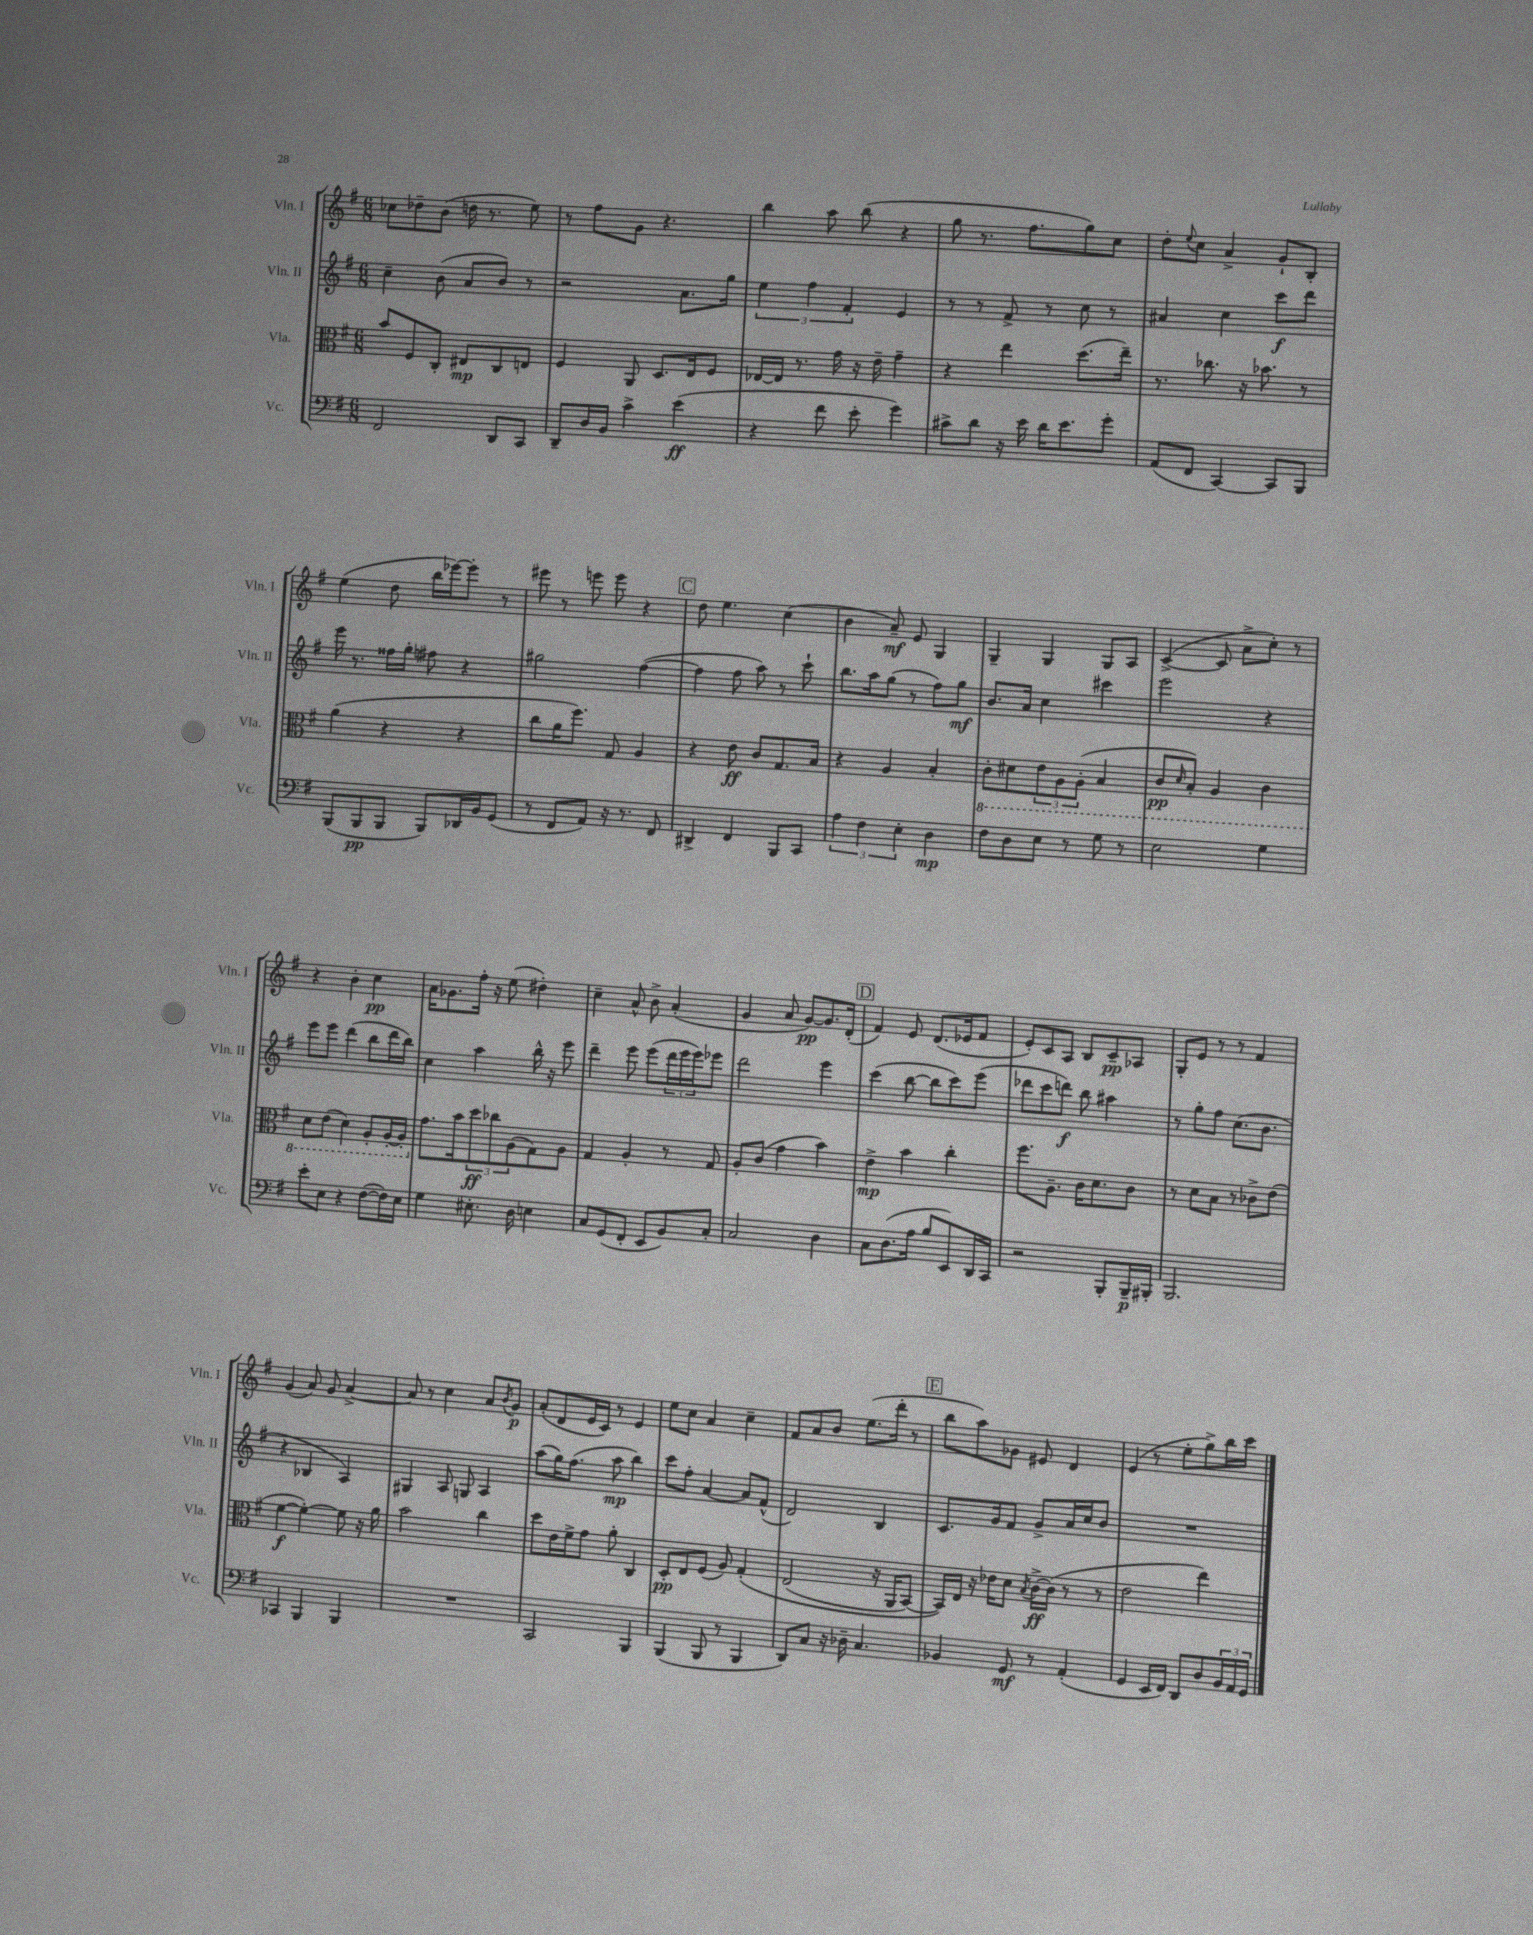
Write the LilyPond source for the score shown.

<<
\new StaffGroup <<
\new Staff = "s0" \with { instrumentName = "Vln. I" shortInstrumentName = "Vln. I" } {
    \clef treble \key g \major \numericTimeSignature \time 6/8
    ces''8 des''8-- b'8( d''16 r8. e''8) |
    r8 fis''8 g'8 r4. |
    b''4 a''8 b''8( r4 |
    g''8 r8. fis''8. g''8) c''8 |
    d''8-. \appoggiatura { e''8 } c''8 a'4-> g'8-! b8-. |
    e''4( d''8 b''16 ees'''16~) ees'''8-. r8 |
    eis'''8 r8 e'''8 e'''8 r4 |
    \mark \markup { \box "C" } d''8 e''4. c''4( |
    b'4 a'8--\mf) e'8 g4 |
    g4-- g4 g8 a8 |
    c'4~->( c'8 a'8-> c''8-.) r8 |
    r4 b'4-. c''4\pp |
    a'16 ges'8. fis''16-. r16 e''8( dis''4-.) |
    c''4-- a'8-^ b'8-> a'4-.( |
    g'4 a'8 g'8~\pp) g'8. d'16-.( |
    \mark \markup { \box "D" } fis'4) e'8 d'8.( ees'16 fis'8 |
    e'8-.) c'8 a8 b8 c'8--\pp aes8 |
    g8-. e'8 r8 r8 fis'4 |
    g'4( a'8) g'8 a'4~-> |
    a'8 r8 c''4 a'8 \acciaccatura { b'8 } g'8\p |
    a'8-.( d'8 e'16 c'16) r8 e'4 |
    e''8 c''8 a'4 c''4-- |
    fis'8 a'8 b'8 e''8.( d'''16-. r8 |
    \mark \markup { \box "E" } b''8 a''8) ges'8 eis'8 d'4 |
    e'4( r8 e''8-. g''8->) b''16 c'''16 \bar "|." |
}
\new Staff = "s1" \with { instrumentName = "Vln. II" shortInstrumentName = "Vln. II" } {
    \clef treble \key g \major \numericTimeSignature \time 6/8
    c''4-- b'8( a'8 b'8) r8 |
    r2 a'8. g''16 |
    \tuplet 3/2 { e''4 fis''4 fis'4-. } e'4 |
    r8 r8 fis'8-> r8 c''8 r8 |
    ais'4 c''4 c'''8\f d'''8 |
    e'''16 r8. fisis''16 g''16-. fis''8 r4 |
    gis''2 fis''4~( |
    \mark \markup { \box "C" } fis''4 fis''8 a''8) r8 c'''8-! |
    b''8. a''16 g''8( r8 fis''8) g''8\mf |
    b'8. a'16 c''4 cis'''4 |
    e'''2 r4 |
    e'''8 e'''8 d'''4( b''8 d'''16 b''16) |
    c''4 a''4 b''16-^ r16 e'''8 |
    d'''4-- e'''8 e'''8( \tuplet 3/2 { d'''16 e'''16 e'''16) } ees'''8 |
    d'''2 e'''4 |
    \mark \markup { \box "D" } c'''4( b''8~ b''8 c'''8) e'''8( |
    des'''8 c'''8 d'''8\f) b''8 ais''4 |
    r8 g''8-. fis''8 c''8.( b'8. |
    r4 bes4 a4) |
    gis4 a8 g8 a4 |
    a''8( g''16) fis''8.( a''8\mp b''4) |
    c'''8 fis''8-. a'4~ a'8 fis'8-^( |
    d'2) b4 |
    \mark \markup { \box "E" } c'8. g'16 fis'8 g'8-> a'16 c''16 b'8 |
    R2. \bar "|." |
}
\new Staff = "s2" \with { instrumentName = "Vla." shortInstrumentName = "Vla." } {
    \clef alto \key g \major \numericTimeSignature \time 6/8
    b'8 fis8 c8-. eis8\mp c8 e8 |
    fis4 a,8 d8. e16 fis8 |
    ees16~ ees16 r8. g'16 r16 e'16-- g'4-- |
    r4 e''4 d''8.( e''16--) |
    r8. ces''8. r16 bes'8. r8 |
    a'4( r4 r4 |
    c''8 a'16 fis''8.) g8 a4 |
    \mark \markup { \box "C" } r4 e'8\ff c'8 g8. b16 |
    r4 a4 b4-. |
    \ottava #-1 c8-. dis8 \tuplet 3/2 { e8 a,8 a,8-.( } b,4 |
    c8\pp \grace { d16 } b,8-.) a,4 c4 |
    d8 e8( d4) a,8-. a,16~-. a,16-. \ottava #0 |
    g'8. b'16 \tuplet 3/2 { d''8\ff ces''8 a8( } g8) a8 |
    g4 a4-. r8 g8 |
    a8-. c'8( g'4 b'4) |
    \mark \markup { \box "D" } e'4->\mp b'4 c''4-. |
    fis''8. a8.-- c'16 d'8. c'8 |
    r8 d'8 b8 r8 ces'8-> e'8( |
    fis'4~\f fis'4~-.) fis'8 r16 a'16 |
    b'2 c''4 |
    d''8 e'16 fis'16-> g'8 a'8-. c4 |
    d8-.\pp e8 fis8( a8) g4-.\( |
    e2( r16 a,16 b,8~) |
    \mark \markup { \box "E" } b,16\) e16 r16 ees'16 d'8 \acciaccatura { b8 } c'16~->\ff c'16( r8 r8 |
    e'2 e''4) \bar "|." |
}
\new Staff = "s3" \with { instrumentName = "Vc." shortInstrumentName = "Vc." } {
    \clef bass \key g \major \numericTimeSignature \time 6/8
    fis,2 d,8 c,8 |
    d,8-- d16 b,16 c'4-> e'4\ff( |
    r4 fis'8 e'8-. g'4) |
    cis'8-> d'8 r16 e'16 d'16 e'8. g'8-. |
    a,8( fis,8 c,4~) c,8 b,,8 |
    b,,8( b,,8\pp b,,8 b,,8) des,16 b,16 g,8( |
    r8 fis,8 a,8) r16 r8. fis,8 |
    \mark \markup { \box "C" } dis,4-> fis,4 b,,8 c,8 |
    \tuplet 3/2 { a4 fis4 e4-. } d4\mp |
    fis8 d8 e8 r8 g8 r8 |
    e2 g4 |
    e'8-. e8 r4 fis8~( fis16) e16 |
    g4 eis8.-. d16 e4 |
    c8 g,8( fis,8-. e,8 b,8) c8-. |
    c2 d4 |
    \mark \markup { \box "D" } c8 d8.( a16 b8 e,8) d,16 c,16 |
    r2 b,,8-. b,,16--\p bis,,16-. |
    b,,2. |
    ces,4 b,,4 b,,4 |
    R2. |
    c,2 b,,4 |
    b,,4( b,,8 r8 b,,4 |
    d,8) c8 r16 des16-- c4. |
    \mark \markup { \box "E" } bes,4 g,8\mf r8 a,4-.( |
    g,4 e,16 fis,16) d,8 d8 \tuplet 3/2 { b,16 a,16 g,16 } \bar "|." |
}
>>
>>
\layout { \context { \Score \remove "Bar_number_engraver" } }
